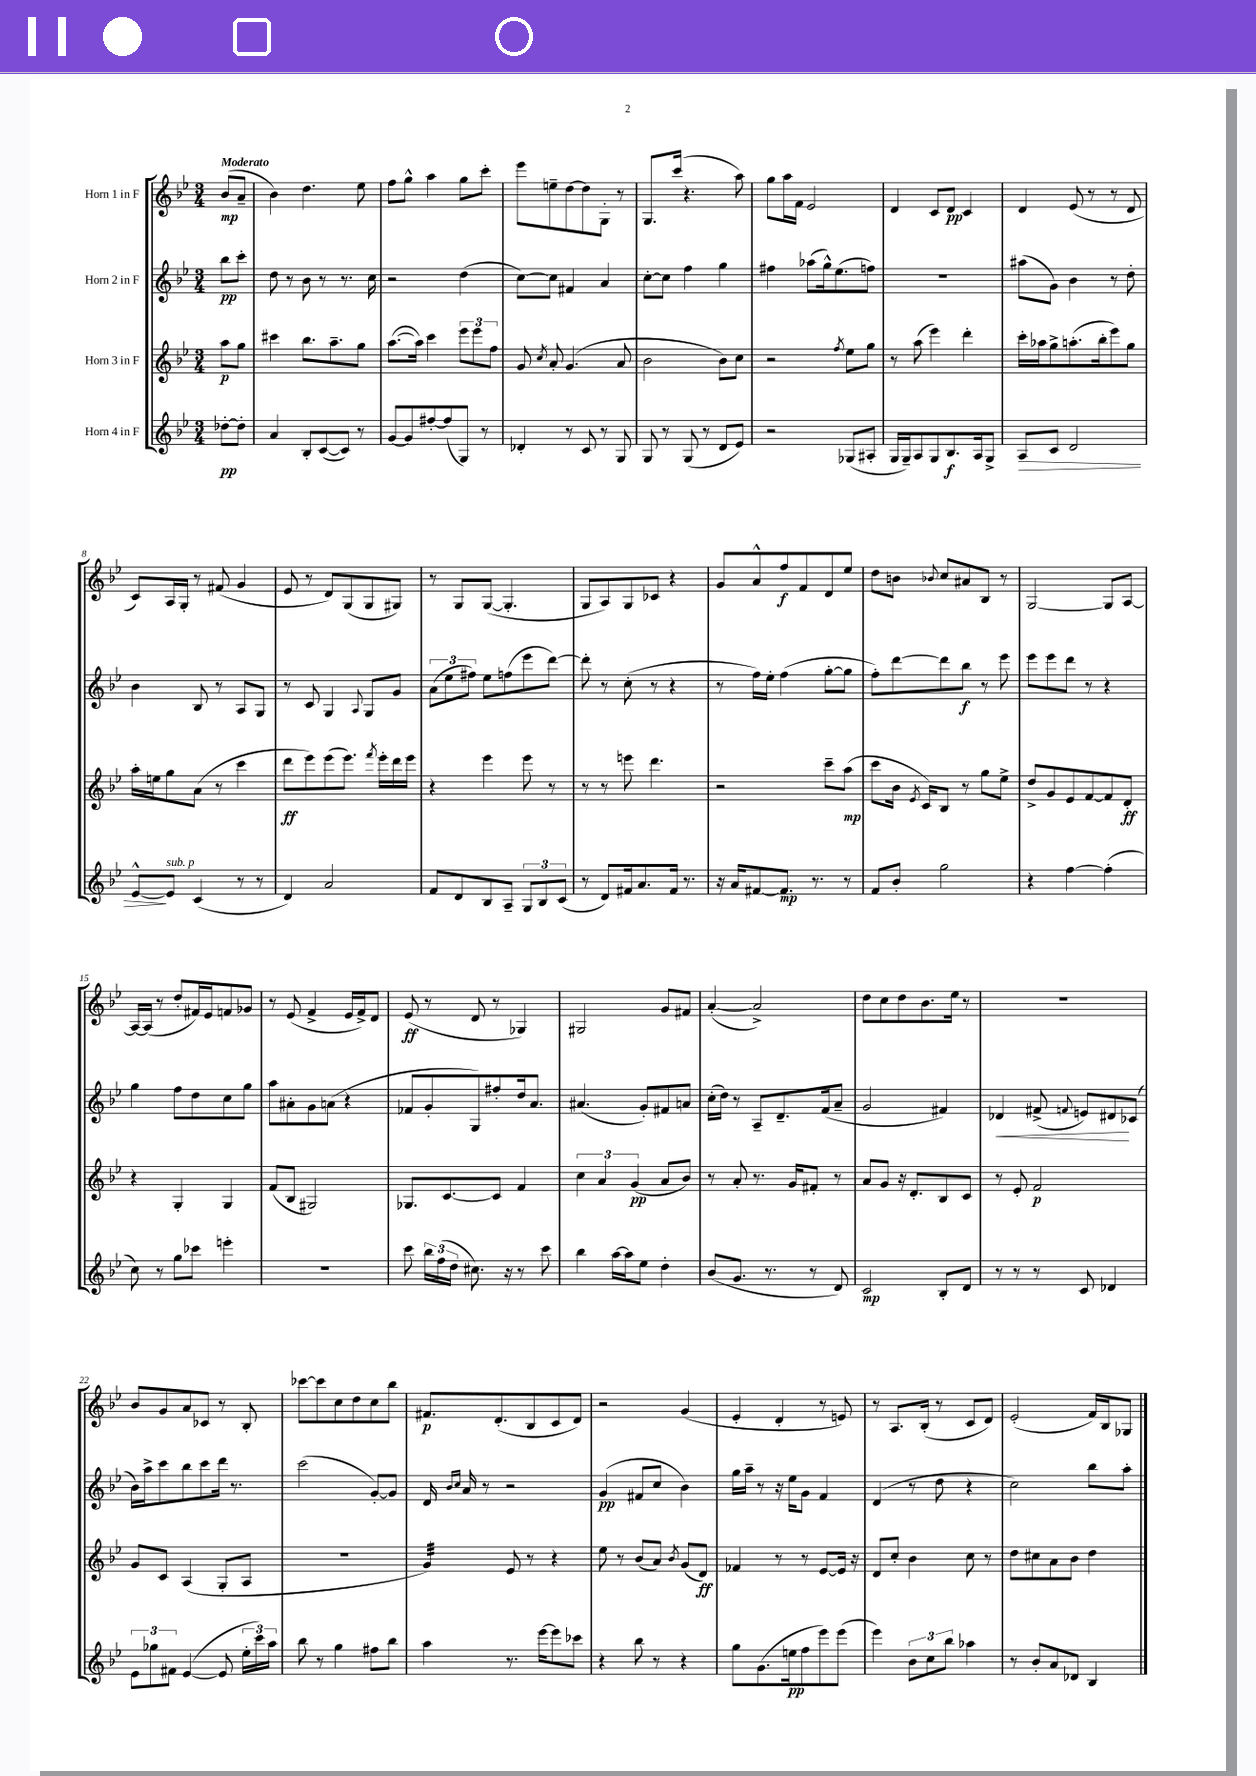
<<
\new StaffGroup <<
\new Staff = "s0" \with { instrumentName = "Horn 1 in F" } {
    \clef treble \key bes \major \numericTimeSignature \time 3/4 \partial 4 \tempo "Moderato"
    \autoBeamOff bes'8[\mp( a'8]-- |
    bes'4) d''4. ees''8 |
    f''8[ g''8]-^ a''4 g''8[ c'''8]-. |
    ees'''8[ e''8-- d''8~ d''8 g8]-. r8 |
    g8.[ c'''16]( r4. a''8) |
    g''8[ a''16 f'16] ees'2 |
    d'4 c'8[ d'8]\pp c'4 |
    d'4 ees'8( r8 r8 d'8 |
    c'8[) a16 g16]-. r8 fis'8( g'4 |
    ees'8 r8 d'8[) g8( g8 gis8]) |
    r8 g8[ g8]~( g4.-. |
    g8[ a8) g8 ces'8] r4 |
    g'8[ a'8-^ f''8\f f'8 d'8 ees''8] |
    d''8[ b'8] \appoggiatura { bes'8 } c''8[ ais'8 bes8] r8 |
    g2~ g8[ a8]~ |
    a16[~ a16]( r8 d''8[-. fis'16) ees'16 f'8 ges'8] |
    r8 ees'8( f'4-> ees'16[ f'16->) d'8] |
    ees'8\ff( r8 d'8 r8 ges4) |
    gis2 g'8[ fis'8] |
    a'4~-.( a'2->) |
    d''8[ c''8 d''8 bes'8. ees''16] r8 |
    R2. |
    bes'8[ g'8 a'8 ces'8] r8 bes8-. |
    ces'''8[~ ces'''8 c''8 d''8 c''8 bes''8] |
    fis'8.[\p d'8.-.( bes8 c'8 d'8]) |
    r2 g'4( |
    ees'4-. d'4-. r8 e'8) |
    r8 a8.[ bes16]-.( r8 c'8[ d'8]) |
    ees'2-.( f'16[) bes16 ges8] \bar "|." |
}
\new Staff = "s1" \with { instrumentName = "Horn 2 in F" } {
    \clef treble \key bes \major \numericTimeSignature \time 3/4 \partial 4
    \autoBeamOff bes''8[\pp c'''8]-. |
    d''8 r8 bes'8 r8 r8. c''16 |
    r2 d''4( |
    c''8[~) c''8] fis'4 a'4 |
    c''8[~-. c''8] f''4 g''4 |
    fis''4 aes''8[( g''16-^) ees''8.( f''8]) |
    R2. |
    ais''8[( g'8]) bes'4 r8 d''8-. |
    bes'4 bes8 r8 a8[ g8] |
    r8 c'8 g4 \appoggiatura { a8 } g8[ g'8] |
    \tuplet 3/2 { a'8[( ees''8 fis''8]) } ees''8[ f''8( ees'''8 d'''8]~) |
    d'''8-. r8 c''8-.( r8 r4 |
    r8 f''16[) ees''16]-. f''4( g''8[~-. g''8] |
    f''8[-.) d'''8~ d'''8 bes''8]\f r8 ees'''8 |
    ees'''8[ ees'''8 d'''8] r8 r4 |
    g''4 f''8[ d''8 c''8 g''8] |
    a''8[ ais'8-. g'8 a'8]( r4 |
    fes'8[ g'8-. g8) fis''8-. d''16 a'8.] |
    ais'4.( g'8[-.) fis'8 a'8] |
    c''16[-.( d''16]) r8 a8[-- d'8.-- f'16( a'8]-- |
    g'2 fis'4) |
    des'4\< fis'8->( \appoggiatura { f'8 } e'8[) dis'8\! ces'8]( |
    bes'16[) a''16-> c'''8 bes''8 c'''8 d'''16] r8. |
    c'''2( g'8[~-.) g'8] |
    d'16 \grace { bes'16[ c''16] } a'16 r8 r2 |
    g'4\pp( fis'8[ c''8] bes'4) |
    g''16[ a''16]-- r8 r16 ees''16[ g'8] f'4 |
    d'4( r8 d''8 r4 |
    c''2) bes''8[ a''8]-. \bar "|." |
}
\new Staff = "s2" \with { instrumentName = "Horn 3 in F" } {
    \clef treble \key bes \major \numericTimeSignature \time 3/4 \partial 4
    \autoBeamOff a''8[\p g''8] |
    cis'''4 bes''8.[ a''8.-- g''8] |
    a''8.[~( a''16]) c'''4 \tuplet 3/2 { ees'''8[ ees'''8 f''8] } |
    g'8 \acciaccatura { c''8 } a'8-. g'4.( a'8 |
    bes'2 bes'8[) c''8] |
    r2 \acciaccatura { f''8 } ees''8[ g''8] |
    r8 a''8( ees'''4) d'''4-. |
    c'''16[-. aes''16 g''8-> a''8.-.( bes''16-. ees'''8) g''8] |
    a''16[-. e''16 g''8 a'8]( r8 c'''4 |
    d'''8[\ff ees'''8) ees'''8( ees'''8.]) \acciaccatura { f'''8 } ees'''16[-. d'''16 ees'''16] |
    r4 ees'''4 ees'''8 r8 |
    r8 r8 e'''8 d'''4. |
    r2 c'''8[-- a''8]\mp( |
    c'''8[ bes'16] \acciaccatura { ees'8 } c'16[) bes8] r8 g''8[ ees''8]-> |
    d''8[-> g'8 ees'8 f'8~ f'8 d'8]-.\ff |
    r4 g4-. g4 |
    f'8[( bes8] gis2) |
    ges8.[ c'8.~ c'8] f'4 |
    \tuplet 3/2 { c''4 a'4 g'4\pp( } a'8[ bes'8]) |
    r8 a'8-. r8. g'16[ fis'8]-. r8 |
    a'8[ g'8] r16 d'8.[-. bes8 c'8] |
    r8 ees'8-. f'2\p |
    g'8[ c'8] a4( g8[-. a8] |
    R2. |
    g'4:32) ees'8 r8 r4 |
    ees''8 r8 bes'8[( a'8]) \acciaccatura { bes'8 } g'8[( d'8]\ff) |
    fes'4 r8 r8 ees'8[~ ees'16] r16 |
    d'8[ c''8]-. bes'4 c''8 r8 |
    d''8[ cis''8 a'8 bes'8] d''4 \bar "|." |
}
\new Staff = "s3" \with { instrumentName = "Horn 4 in F" } {
    \clef treble \key bes \major \numericTimeSignature \time 3/4 \partial 4
    \autoBeamOff des''8[~-.\pp des''8]-. |
    a'4 bes8[-. c'8~( c'8]) r8 |
    g'8[~ g'8 fis''8~-. fis''8( g8]) r8 |
    des'4-. r8 c'8 r8 g8 |
    g8 r8 g8( r8 d'8[ ees'8]) |
    r2 ges8[( ais8]-. |
    g16[ g16--) a8 g8 bes8.\f a16 g8]-> |
    a8[\> c'8] d'2 |
    ees'8[~-^\! ees'8]^\markup { \italic "sub. p" } c'4( r8 r8 |
    d'4) a'2 |
    f'8[ d'8 bes8 a8]-- \tuplet 3/2 { g8[ bes8 c'8]( } |
    r8 d'8[) fis'16 a'8. fis'16] r8. |
    r16 a'16[ fis'8~ fis'8.]\mp r8. r8 |
    f'8[ bes'8]-. g''2 |
    r4 f''4~ f''4-.( |
    c''8) r8 g''8[ ces'''8] e'''4-. |
    R2. |
    c'''8 \tuplet 3/2 { bes''16[ f''16( d''16] } cis''8.) r16 r8 c'''8 |
    bes''4 a''16[~ a''16 ees''8] d''4-. |
    bes'8[( g'8.] r8. r8 d'8) |
    c'2\mp bes8[-. d'8] |
    r8 r8 r8 c'8 des'4 |
    \tuplet 3/2 { ees'8[ ges''8 fis'8] } ees'4~( ees'8 \tuplet 3/2 { ees''16[-. c'''16) a''16] } |
    bes''8 r8 g''4 fis''8[ bes''8] |
    a''4 r8. ees'''16[~ ees'''8 ces'''8] |
    r4 bes''8 r8 r4 |
    g''8[ g'8.( e''16\pp f''8 ees'''8) ees'''8]( |
    ees'''4) \tuplet 3/2 { bes'8[ c''8 bes''8] } aes''4 |
    r8 bes'8[-. a'8 des'8] bes4 \bar "|." |
}
>>
>>
